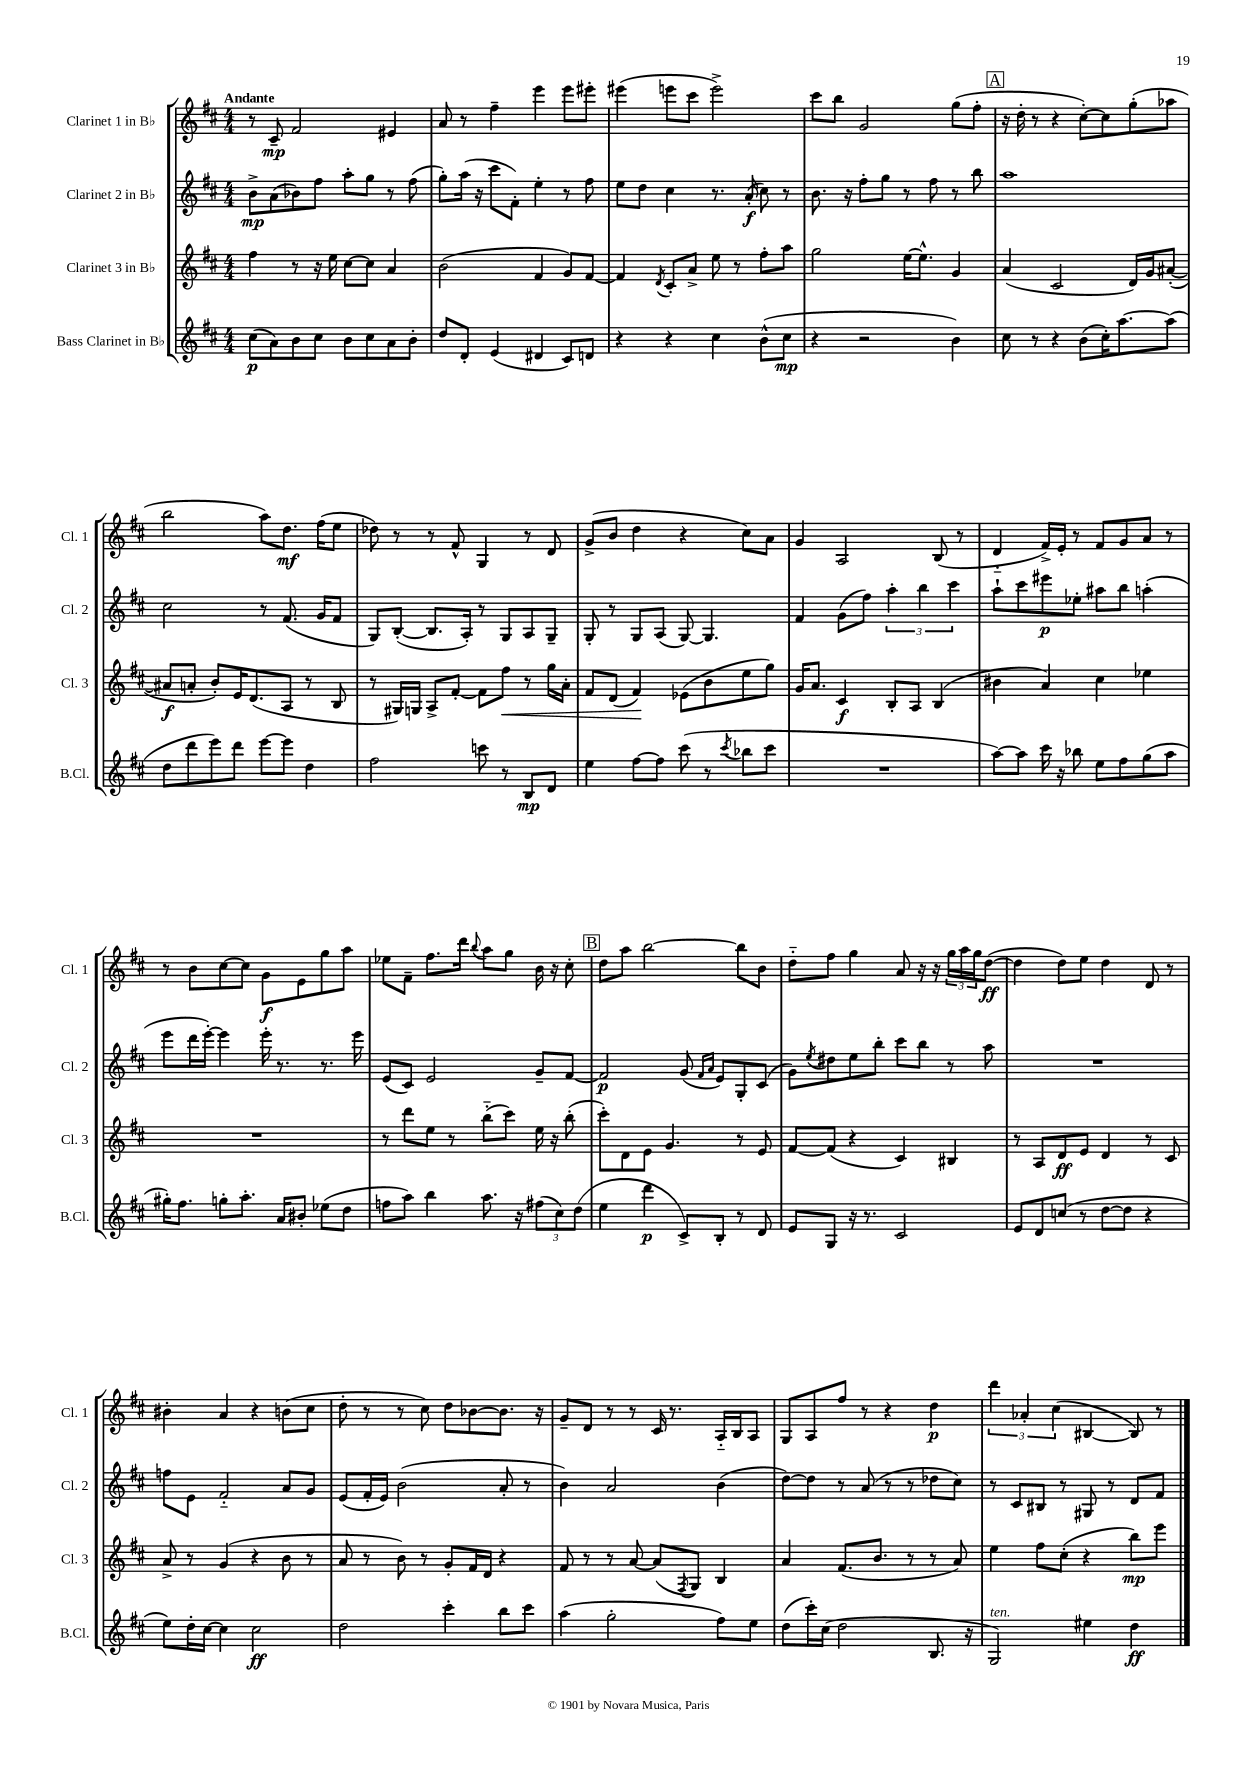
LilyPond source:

<<
\new StaffGroup <<
\new Staff = "s0" \with { instrumentName = "Clarinet 1 in Bb" shortInstrumentName = "Cl. 1" } {
    \clef treble \key d \major \numericTimeSignature \time 4/4 \tempo "Andante"
    r8 cis'8--\mp fis'2 eis'4 |
    a'8 r8 fis''4-- e'''4 e'''8 eis'''8-. |
    eis'''4( e'''8 cis'''8 e'''2->) |
    cis'''8 b''8 g'2 g''8( fis''8-. |
    \mark \markup { \box "A" } r16 d''16-. r8 r4 cis''8~-.) cis''8 g''8-.( aes''8 |
    b''2 a''8) d''8.\mf fis''16( e''8 |
    des''8) r8 r8 fis'8-^ g4 r8 d'8 |
    g'8->( b'8 d''4 r4 cis''8) a'8 |
    g'4 a2 b8( r8 |
    d'4-_ fis'16->) e'16-. r8 fis'8 g'8 a'8 r8 |
    r8 b'8 cis''8~ cis''8 g'8\f e'8 g''8 a''8 |
    ees''8 fis'8-- fis''8. d'''16 \appoggiatura { b''8 } a''8 g''8 b'16 r16 cis''8-. |
    \mark \markup { \box "B" } d''8 a''8 b''2~ b''8 b'8 |
    d''8-_ fis''8 g''4 a'8 r16 r16 \tuplet 3/2 { g''16 a''16 g''16 } d''8~\ff( |
    d''4 d''8) e''8 d''4 d'8 r8 |
    bis'4-. a'4 r4 b'8( cis''8 |
    d''8-. r8 r8 cis''8) d''8 bes'8~ bes'8. r16 |
    g'8-- d'8 r8 r8 cis'16 r8. a16-_ b16 a8 |
    g8 a8 fis''8 r8 r4 d''4\p |
    \tuplet 3/2 { d'''4 aes'4-. cis''4( } bis4~ bis8) r8 \bar "|." |
}
\new Staff = "s1" \with { instrumentName = "Clarinet 2 in Bb" shortInstrumentName = "Cl. 2" } {
    \clef treble \key d \major \numericTimeSignature \time 4/4
    b'8->\mp a'8( bes'8) fis''8 a''8-. g''8 r8 fis''8( |
    g''8-.) a''16( r16 cis'''8 fis'8-.) e''4-. r8 fis''8 |
    e''8 d''8 cis''4 r8. a'16-.\f( cis''8) r8 |
    b'8. r16 fis''8-. g''8 r8 fis''8 r8 b''8 |
    \mark \markup { \box "A" } a''1 |
    cis''2 r8 fis'8.( g'16 fis'8 |
    g8) b8~-.( b8. a16-.) r8 g8 a8 g8-- |
    g8-. r8 g8 a8( g8~) g4. |
    fis'4 g'8( fis''8) \tuplet 3/2 { a''4-. b''4 cis'''4 } |
    a''8-! cis'''8 eis'''8\p ees''8-. ais''8 b''8 a''4-.( |
    e'''8 d'''16 e'''16~-.) e'''4 e'''16-. r8. r8. e'''16 |
    e'8( cis'8) e'2 g'8-- fis'8~ |
    \mark \markup { \box "B" } fis'2\p g'8( \grace { fis'16 a'16 } e'8) g8-. cis'8( |
    g'8) \acciaccatura { e''8 } dis''8 e''8 b''8-. cis'''8 b''8 r8 a''8 |
    R1 |
    f''8 e'8 fis'2-_ a'8 g'8 |
    e'8( fis'16-. e'16) b'2( a'8-. r8 |
    b'4) a'2 b'4( |
    d''8~) d''8 r8 a'8( r8 r8 des''8 cis''8) |
    r8 cis'8 bis8 r8 gis8 r8 d'8 fis'8 \bar "|." |
}
\new Staff = "s2" \with { instrumentName = "Clarinet 3 in Bb" shortInstrumentName = "Cl. 3" } {
    \clef treble \key d \major \numericTimeSignature \time 4/4
    fis''4 r8 r16 e''16 cis''8~ cis''8 a'4 |
    b'2( fis'4 g'8) fis'8~ |
    fis'4 \acciaccatura { d'8 } cis'8-. a'8-> e''8 r8 fis''8-. a''8 |
    g''2 e''16~ e''8.-^ g'4 |
    \mark \markup { \box "A" } a'4( cis'2 d'16) g'16 ais'8~-.( |
    ais'8\f a'8-. b'8-.) e'16 d'8.( a8 r8 b8 |
    r8 gis16) g16 a8-> fis'8~-. fis'8 fis''8\< r8 g''16 a'16-. |
    fis'8 d'8( fis'4\!) ees'8( b'8 e''8 g''8) |
    g'16 a'8. cis'4\f b8-. a8 b4( |
    bis'4 a'4) cis''4 ees''4 |
    R1 |
    r8 d'''8 e''8 r8 b''8-_( cis'''8) e''16 r16 b''8-.( |
    \mark \markup { \box "B" } cis'''8-.) d'8 e'8 g'4. r8 e'8 |
    fis'8~ fis'8( r4 cis'4) bis4 |
    r8 a8 d'8\ff e'8 d'4 r8 cis'8 |
    a'8-> r8 g'4( r4 b'8 r8 |
    a'8 r8 b'8) r8 g'8-. fis'16 d'16 r4 |
    fis'8 r8 r8 a'8~ a'8( \acciaccatura { fis8 } g8) b4 |
    a'4 fis'8.( b'8. r8 r8 a'8) |
    e''4 fis''8 cis''8-.( r4 b''8\mp) e'''8 \bar "|." |
}
\new Staff = "s3" \with { instrumentName = "Bass Clarinet in Bb" shortInstrumentName = "B.Cl." } {
    \clef treble \key d \major \numericTimeSignature \time 4/4
    cis''8\p( a'8) b'8 cis''8 b'8 cis''8 a'8 b'8-. |
    d''8 d'8-. e'4( dis'4 cis'8) d'8 |
    r4 r4 cis''4 b'8-^( cis''8\mp |
    r4 r2 b'4) |
    \mark \markup { \box "A" } cis''8 r8 r4 b'8( cis''16-.) a''8.~ a''8( |
    d''8 d'''8 e'''8) d'''8 e'''8~ e'''8 d''4 |
    fis''2 c'''8 r8 b8\mp d'8 |
    e''4 fis''8~ fis''8 cis'''8( r8 \acciaccatura { cis'''8 } bes''8 cis'''8 |
    R1 |
    a''8~) a''8 cis'''16 r16 bes''8 e''8 fis''8 g''8( a''8 |
    gis''16-.) fis''8. g''8-. a''8.-. a'16 bis'8-. ees''8( d''8 |
    f''8 a''8) b''4 a''8. r16 \tuplet 3/2 { fis''8( cis''8) d''8( } |
    \mark \markup { \box "B" } e''4 d'''4\p cis'8->) b8-. r8 d'8 |
    e'8 g8 r16 r8. cis'2 |
    e'8 d'8 c''8( r8 d''8~ d''8 r4 |
    e''8) d''16-. cis''16~ cis''4 cis''2\ff |
    d''2 cis'''4-. b''8 cis'''8 |
    a''4( g''2-. fis''8) e''8 |
    d''8( cis'''16-.) cis''16( d''2 b8. r16 |
    g2^\markup { \italic "ten." }) eis''4 d''4\ff \bar "|." |
}
>>
>>
\layout { \context { \Score \remove "Bar_number_engraver" } }
